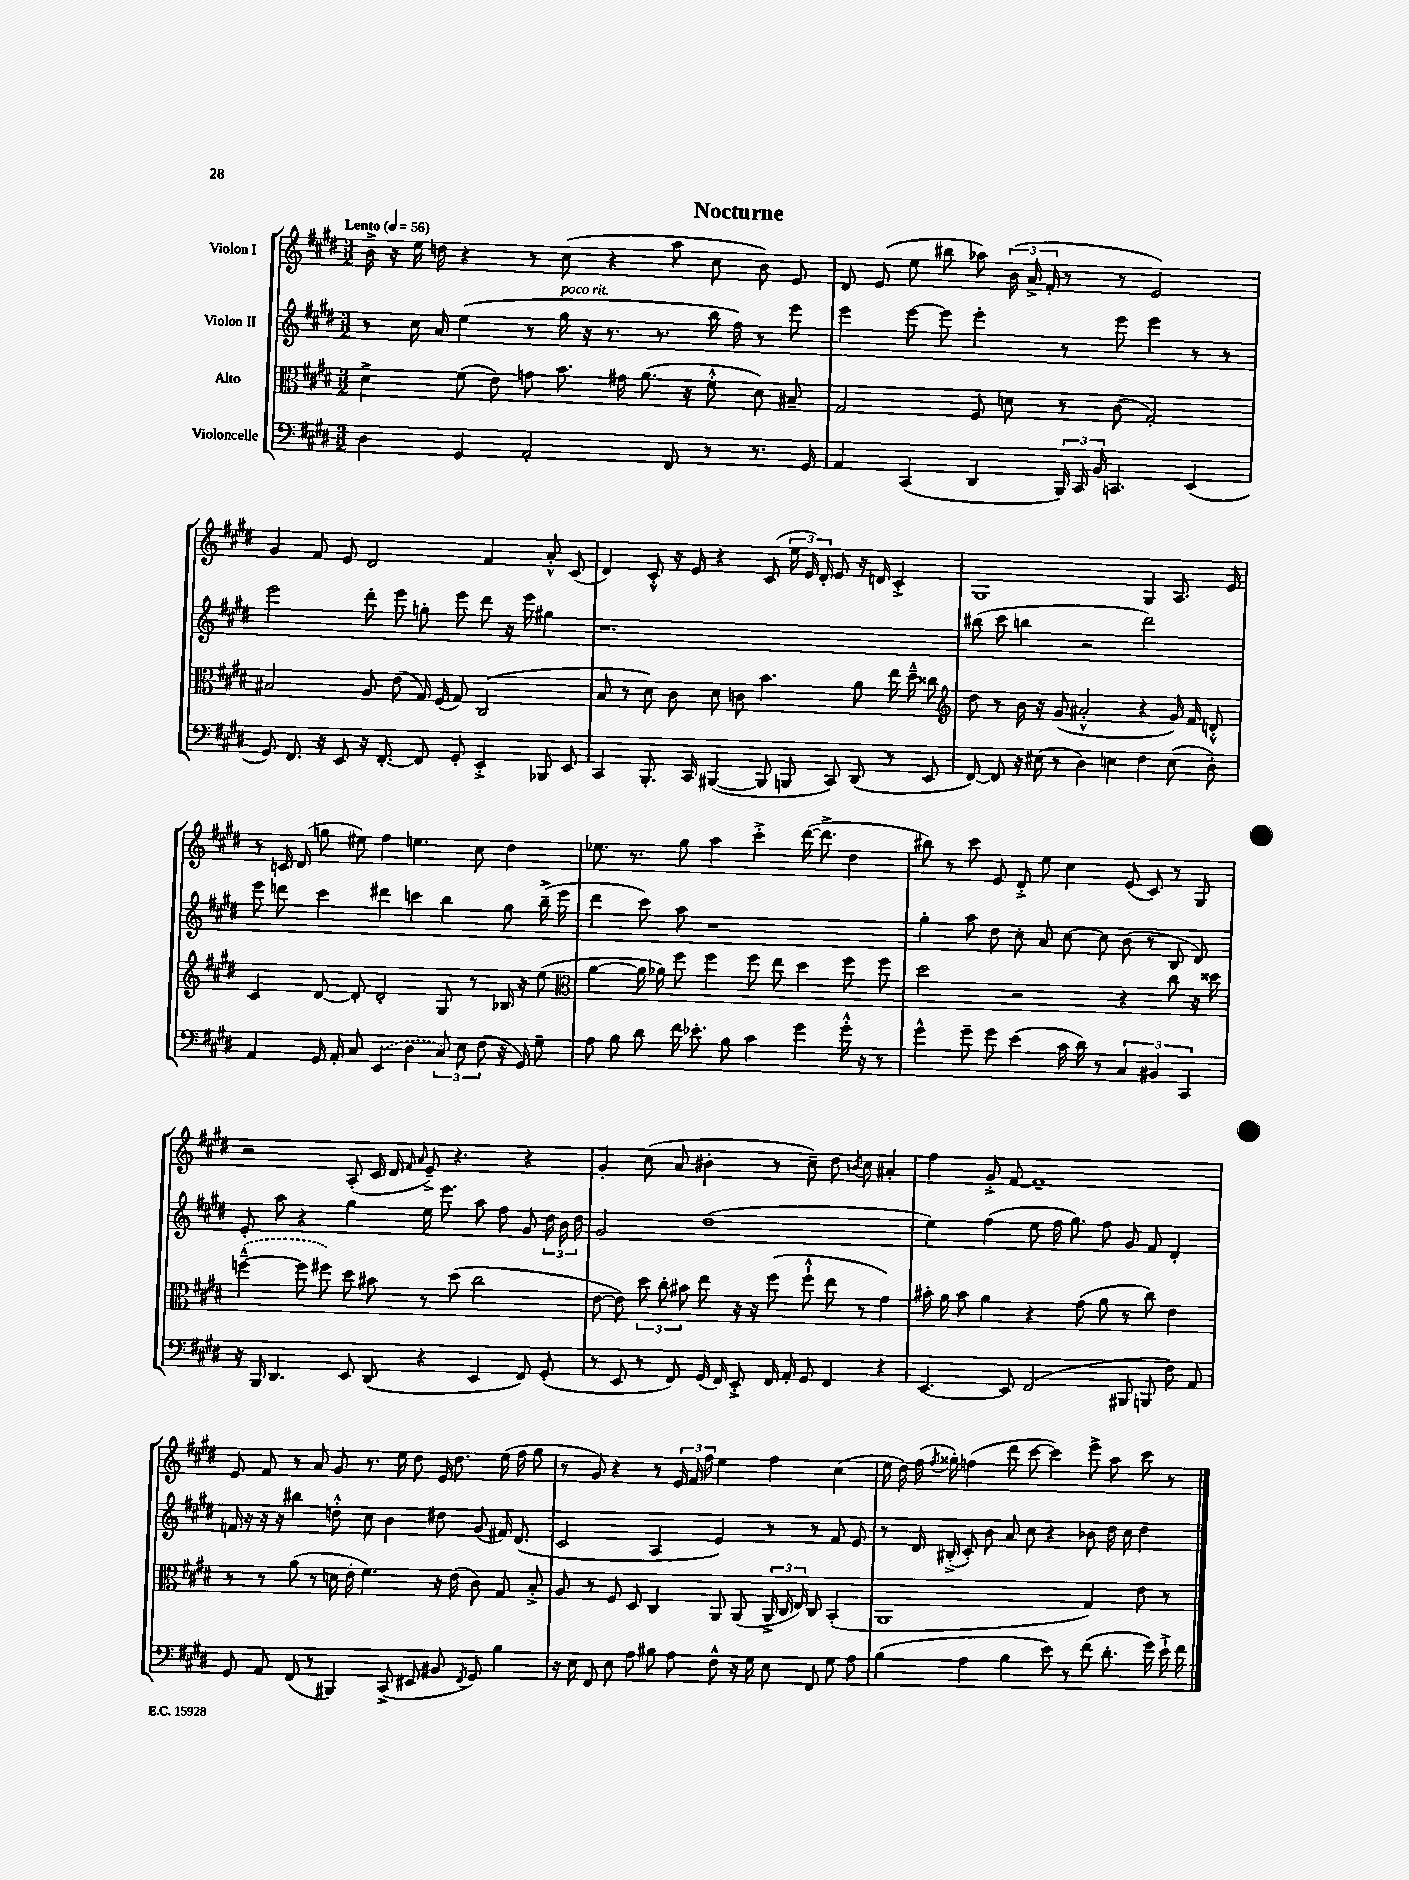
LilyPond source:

\header { title = "Nocturne" }
<<
\new StaffGroup <<
\new Staff = "s0" \with { instrumentName = "Violon I" } {
    \clef treble \key e \major \numericTimeSignature \time 3/2 \tempo "Lento" 4 = 56
    \autoBeamOff b'16-> r16 e''16 d''16 r4 r8 cis''8( r4 a''8 cis''8 b'8) e'8 |
    dis'8 e'8( e''8 bis''8 aes''8) \tuplet 3/2 { b'16( a'16-> fis'16-. } r8 r8 e'2) |
    gis'4 fis'8 e'8 dis'2 fis'4 a'8-.-^ cis'8( |
    dis'4) cis'8-.-^ r16 e'16 r4 cis'8( \tuplet 3/2 { e''16 e'16) dis'16-. } e'8 r16 d'16 cis'4-.-> |
    gis1 gis4 a8. e'16 |
    r8 c'16 dis'16( g''8 eis''8) fis''4 e''4. cis''8 dis''4 |
    ees''8. r8. gis''8 a''4 cis'''4-.-> dis'''16~( dis'''8.-> dis''4 |
    bis''8) r8 cis'''8 e'8 dis'8-.-> e''8 cis''4 e'8( cis'8) r8 gis8 |
    r2 a8-.( cis'16 dis'16 \grace { fis'16 a'16 } e'8--->) r4. r4 |
    gis'4-. cis''8( a'8 bis'4-. r8 cis''8--) dis''8 \acciaccatura { b'8 } cis''8 ais'4-. |
    fis''4 gis'8-.-> fis'8~ fis'1-- |
    e'8 fis'8 r8 a'8 gis'8 r8. e''16 dis''8 e'16 dis''8. e''16( fis''16 gis''8 |
    r8 gis'8) r4 r8 \tuplet 3/2 { e'16 fis'16 fis''16 } e''4 fis''4 cis''4( |
    e''16 dis''16) fis''16( \acciaccatura { fis''8 } gisis''16-.) f''4( dis'''8 cis'''8~ cis'''4) e'''8-> a''8 cis'''8 r8 \bar "|." |
}
\new Staff = "s1" \with { instrumentName = "Violon II" } {
    \clef treble \key e \major \numericTimeSignature \time 3/2
    \autoBeamOff r8 cis''16 a'16 e''4( r8 gis''16^\markup { \italic "poco rit." } r16 r8. r8. b''16 fis''16) r8 e'''8 |
    e'''4 e'''8~ e'''8 e'''4-. r8 e'''8 e'''4 r8 r8 |
    e'''2 dis'''8-. e'''8 g''8-. e'''8 dis'''8 r16 e'''16 gis''4 |
    r1. |
    bis''8( cis'''8 b''4 r2 dis'''2) |
    e'''8 d'''8 cis'''4 dis'''4 c'''4 b''4 gis''8 b''16--->( e'''16 |
    dis'''4 cis'''8) a''8 r1 |
    gis''4-. a''8 dis''8 cis''8-. a'8 cis''8~ cis''8 b'8( r8 b8 dis'8) |
    e'8-. a''8 r4 gis''4 e''16 e'''8. a''8 fis''8 gis'8 \tuplet 3/2 { dis''16 b'16 dis''16 } |
    gis'2 dis''1( |
    e''4) fis''4( e''8 fis''16 gis''8.) fis''8 gis'8 fis'8 dis'4-. |
    f'16 r16 r16 r16 bis''4 d''8-.-^ cis''8 b'4 dis''8 gis'8( fis'16) dis'8.( |
    cis'2 a4 e'4) r8 r8 fis'8 e'8 |
    r8 dis'16 bis16-.->( cis'8-.) b'8 a'8 cis''8 r4 bes'8 dis''16 cis''16 dis''4 \bar "|." |
}
\new Staff = "s2" \with { instrumentName = "Alto" } {
    \clef alto \key e \major \numericTimeSignature \time 3/2
    \autoBeamOff dis'4-> fis'8( e'8) g'8 b'8. gis'16 a'8.( r16 fis'8-.-^ dis'8) bis8-- |
    gis2 fis8 d'8 r8 cis'8( gis2-.) |
    bis2 a8 e'8( gis16) fis16( gis8) cis2( |
    b8 r8 dis'8) cis'8 dis'8 c'8 b'4. a'8 e''16 dis''16---^ cisis''8 |
    \clef treble dis''8 r8 b'16 r16 gis'8( ais'2-.-^ r4 gis'16) fis'16 d'8-.-^ |
    cis'4 dis'8~ dis'8-. dis'2-. gis8 r8 bes16 r16 e''8( |
    \clef alto a'4~ a'16 aes'16) fis''8 fis''4 fis''8 e''8 dis''4 fis''8 fis''8 |
    dis''2 r2 r4 cis''8 r16 disis''16 |
    \once \slurDashed f''4~---^( f''8 fis''8) dis''8 bis'8 r8 dis''8( cis''2 |
    e'8~ e'8) \tuplet 3/2 { dis''8 cis''8-. bis'8 } e''8 r16 r16 fis''8( fis''8-!-^ e''8 r8 gis'4) |
    bis'16-. a'16 bis'8 a'4 r4 gis'8( a'8 r8 cis''8) e'4 |
    r8 r8 a'8( r8 d'16 e'16-. fis'4.) r16 e'16( cis'8) gis8 b8-.-> |
    a8 r8 fis8 dis8 cis4 a,8 a,8( \tuplet 3/2 { a,16-> cis16 e16) } cis8 b,4-.( |
    a,1 gis4) e'8 r8 \bar "|." |
}
\new Staff = "s3" \with { instrumentName = "Violoncelle" } {
    \clef bass \key e \major \numericTimeSignature \time 3/2
    \autoBeamOff dis4 gis,4 a,2-. fis,8 r8 r8. gis,16 |
    a,4 cis,4( dis,4 \tuplet 3/2 { b,,16) cis,16 b,16 } c,4. e,4( |
    gis,8) fis,8. r16 e,8 r16 fis,8.~-. fis,8 gis,8-. e,4-.-> bes,,8 e,8 |
    cis,4 b,,8.-. cis,16 bis,,4~( bis,,8 b,,8 cis,8) dis,8( r8 e,8 |
    fis,8~) fis,8 r16 eis16( r8 dis4) e4 fis4 e8( dis8-.) |
    a,4 gis,16 a,16-. cis8 \once \slurDashed e,4( dis4 \tuplet 3/2 { cis8) e8 fis8( } r16 gis,16) gis8-- |
    a8 b8 dis'8 fis'16 ees'8.-. b8 cis'4 gis'4 gis'16-.-^ r16 r8 |
    gis'4-^ gis'8-- gis'8 e'4( cis'16 dis'16) r8 \tuplet 3/2 { cis4 bis,4 cis,4 } |
    r16 b,,16 dis,4. e,8 dis,8( r4 e,4 fis,8) gis,8-.( |
    r8 e,8 r8 fis,8) gis,16( fis,16) e,8-.-> fis,16 a,16-. gis,8 fis,4 r4 |
    e,4.~ e,8 fis,2( bis,,8 b,,8 fis8) a,8 |
    gis,8 a,8 fis,8( r8 bis,,4) cis,8->( eis,8 bis,8 \acciaccatura { fis,8 } gis,8) b4 |
    r16 e16 fis,8 e8 a8 bis8 a8 fis8-^ r16 gis16 e8 fis,8 gis8 a8 |
    b4( a4 b4 e'8) r8 fis'8( dis'8.-. gis'16) e'16-!-> fis'16 \bar "|." |
}
>>
>>
\layout { \context { \Score \remove "Bar_number_engraver" } }
